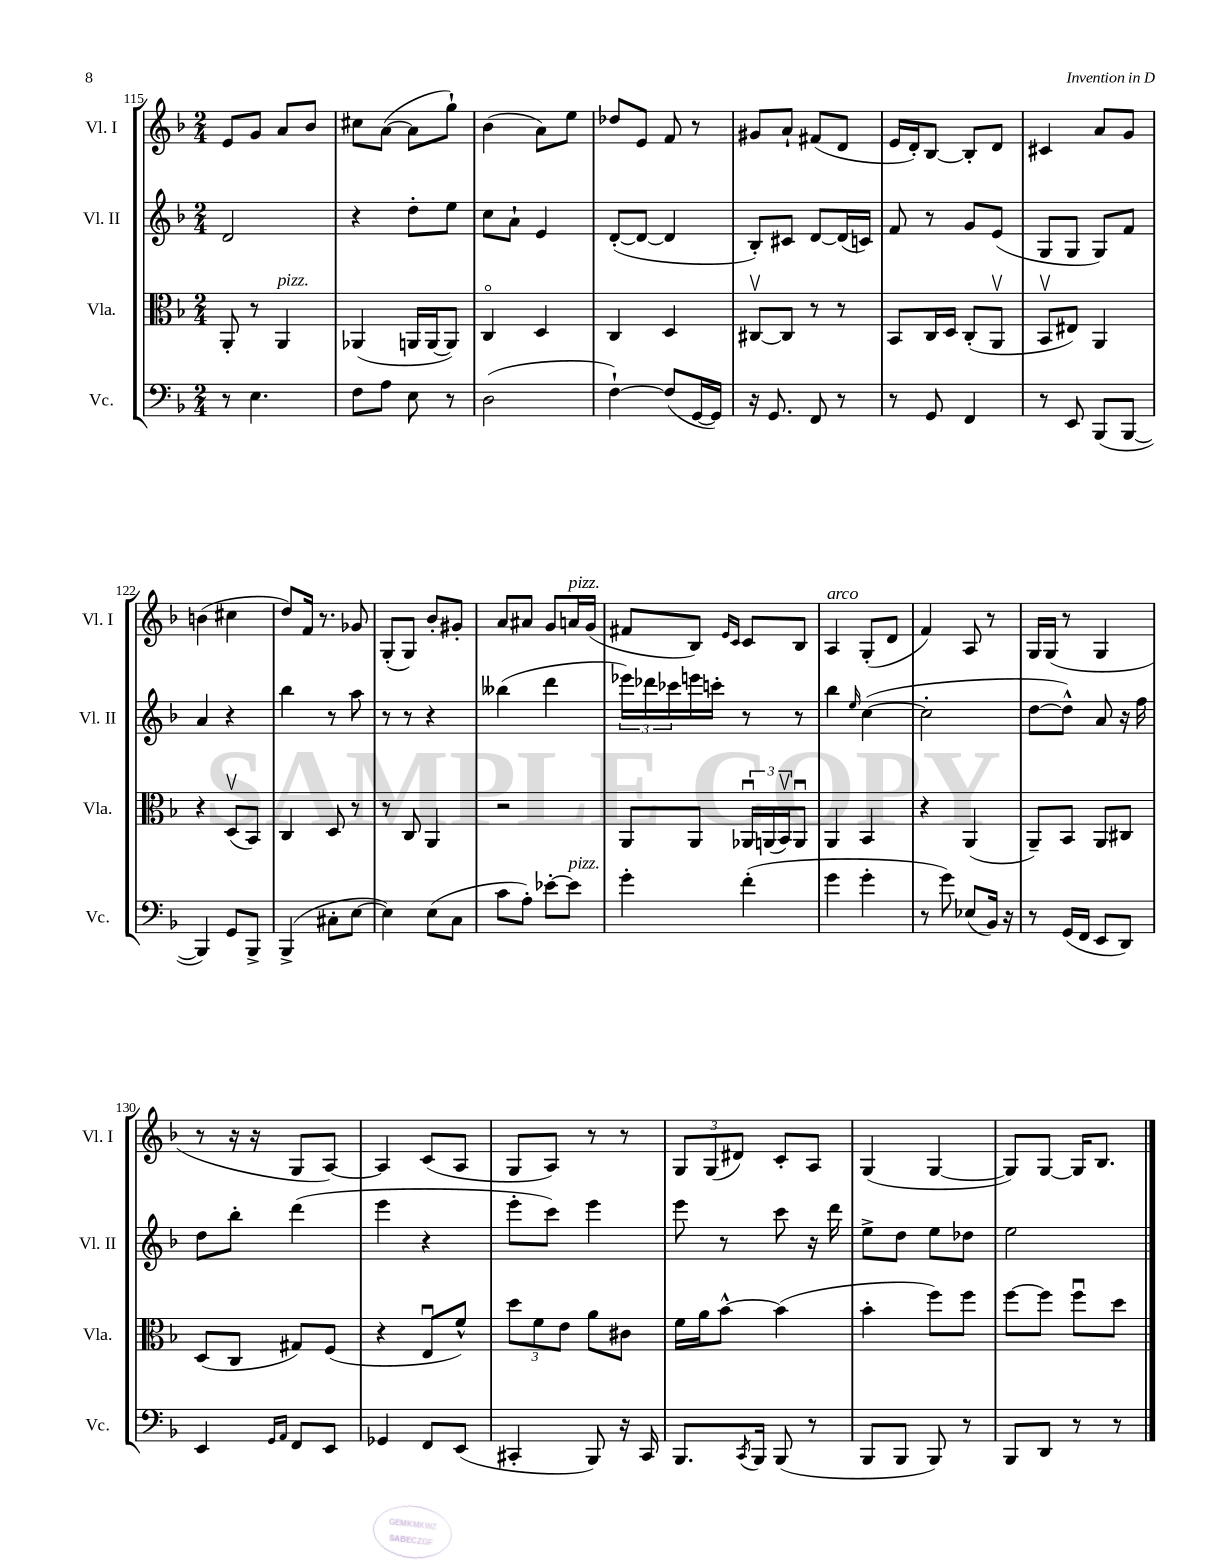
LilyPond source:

<<
\new StaffGroup <<
\new Staff = "s0" \with { instrumentName = "Vl. I" shortInstrumentName = "Vl. I" } {
    \clef treble \key f \major \numericTimeSignature \time 2/4
    e'8 g'8 a'8 bes'8 |
    cis''8 a'8~( a'8 g''8-!) |
    bes'4( a'8) e''8 |
    des''8 e'8 f'8 r8 |
    gis'8 a'8-! fis'8( d'8 |
    e'16 d'16-.) bes8~ bes8-. d'8 |
    cis'4 a'8 g'8 |
    b'4( cis''4 |
    d''8) f'16 r8. ges'8 |
    g8-.( g8) bes'8-. gis'8-. |
    a'8 ais'8 g'8 a'16^\markup { \italic "pizz." } g'16( |
    fis'8 bes8) \grace { e'16 c'16 } c'8 bes8 |
    a4^\markup { \italic "arco" } g8-.( d'8 |
    f'4) a8 r8 |
    g16 g16( r8 g4 |
    r8 r16 r16 g8 a8~) |
    a4 c'8( a8 |
    g8 a8) r8 r8 |
    \tuplet 3/2 { g8 g8( dis'8) } c'8-. a8 |
    g4( g4~ |
    g8) g8~ g16 bes8. \bar "|." |
}
\new Staff = "s1" \with { instrumentName = "Vl. II" shortInstrumentName = "Vl. II" } {
    \clef treble \key f \major \numericTimeSignature \time 2/4
    d'2 |
    r4 d''8-. e''8 |
    c''8 a'8-! e'4 |
    d'8~-.( d'8~ d'4 |
    bes8-.) cis'8 d'8~ d'16( c'16) |
    f'8 r8 g'8 e'8( |
    g8 g8 g8) f'8 |
    a'4 r4 |
    bes''4 r8 a''8 |
    r8 r8 r4 |
    beses''4( d'''4 |
    \tuplet 3/2 { ees'''16) des'''16 ces'''16 } e'''16 c'''16-. r8 r8 |
    bes''4 \grace { e''16 } c''4~( |
    c''2-. |
    d''8~ d''8-^) a'8 r16 f''16 |
    d''8 bes''8-. d'''4( |
    e'''4 r4 |
    e'''8-. c'''8) e'''4 |
    e'''8 r8 c'''8 r16 d'''16 |
    e''8-> d''8 e''8 des''8 |
    e''2 \bar "|." |
}
\new Staff = "s2" \with { instrumentName = "Vla." shortInstrumentName = "Vla." } {
    \clef alto \key f \major \numericTimeSignature \time 2/4
    a,8-. r8 a,4^\markup { \italic "pizz." } |
    aes,4( a,16 a,16~ a,8) |
    c4\flageolet d4 |
    c4 d4 |
    cis8~\upbow cis8 r8 r8 |
    bes,8 c16 d16 c8-.( a,8\upbow |
    bes,8\upbow eis8) a,4 |
    r4 d8\upbow( bes,8) |
    c4 d8 r8 |
    r8 c8 a,4 |
    r2 |
    a,8 a,8 \tuplet 3/2 { aes,16\downbow a,16( bes,16\upbow) } a,8\downbow |
    a,4 bes,4 |
    r4 a,4( |
    a,8--) bes,8 a,8 cis8 |
    d8( c8 gis8) f8( |
    r4 e8\downbow f'8-^) |
    \tuplet 3/2 { d''8 f'8 e'8 } a'8 cis'8 |
    f'16 a'16 bes'8~-^ bes'4( |
    bes'4-. f''8) f''8 |
    f''8~ f''8 f''8\downbow d''8 \bar "|." |
}
\new Staff = "s3" \with { instrumentName = "Vc." shortInstrumentName = "Vc." } {
    \clef bass \key f \major \numericTimeSignature \time 2/4
    r8 e4. |
    f8 a8 e8 r8 |
    d2( |
    f4~-!) f8( g,16~ g,16) |
    r16 g,8. f,8 r8 |
    r8 g,8 f,4 |
    r8 e,8 bes,,8( bes,,8~ |
    bes,,4) g,8 bes,,8-> |
    bes,,4->( cis8-. e8~ |
    e4) e8( c8 |
    c'8 a8-.) ees'8~-. ees'8^\markup { \italic "pizz." } |
    g'4-. f'4-.( |
    g'4 g'4-. |
    r8 g'8) ees8( bes,16) r16 |
    r8 g,16( f,16 e,8 d,8) |
    e,4 \grace { g,16 a,16 } f,8 e,8 |
    ges,4 f,8 e,8( |
    cis,4-. bes,,8) r16 cis,16 |
    bes,,8. \acciaccatura { c,8 } bes,,16 bes,,8( r8 |
    bes,,8 bes,,8 bes,,8) r8 |
    bes,,8 d,8 r8 r8 \bar "|." |
}
>>
>>
\layout { \context { \Score currentBarNumber = #115 } }
